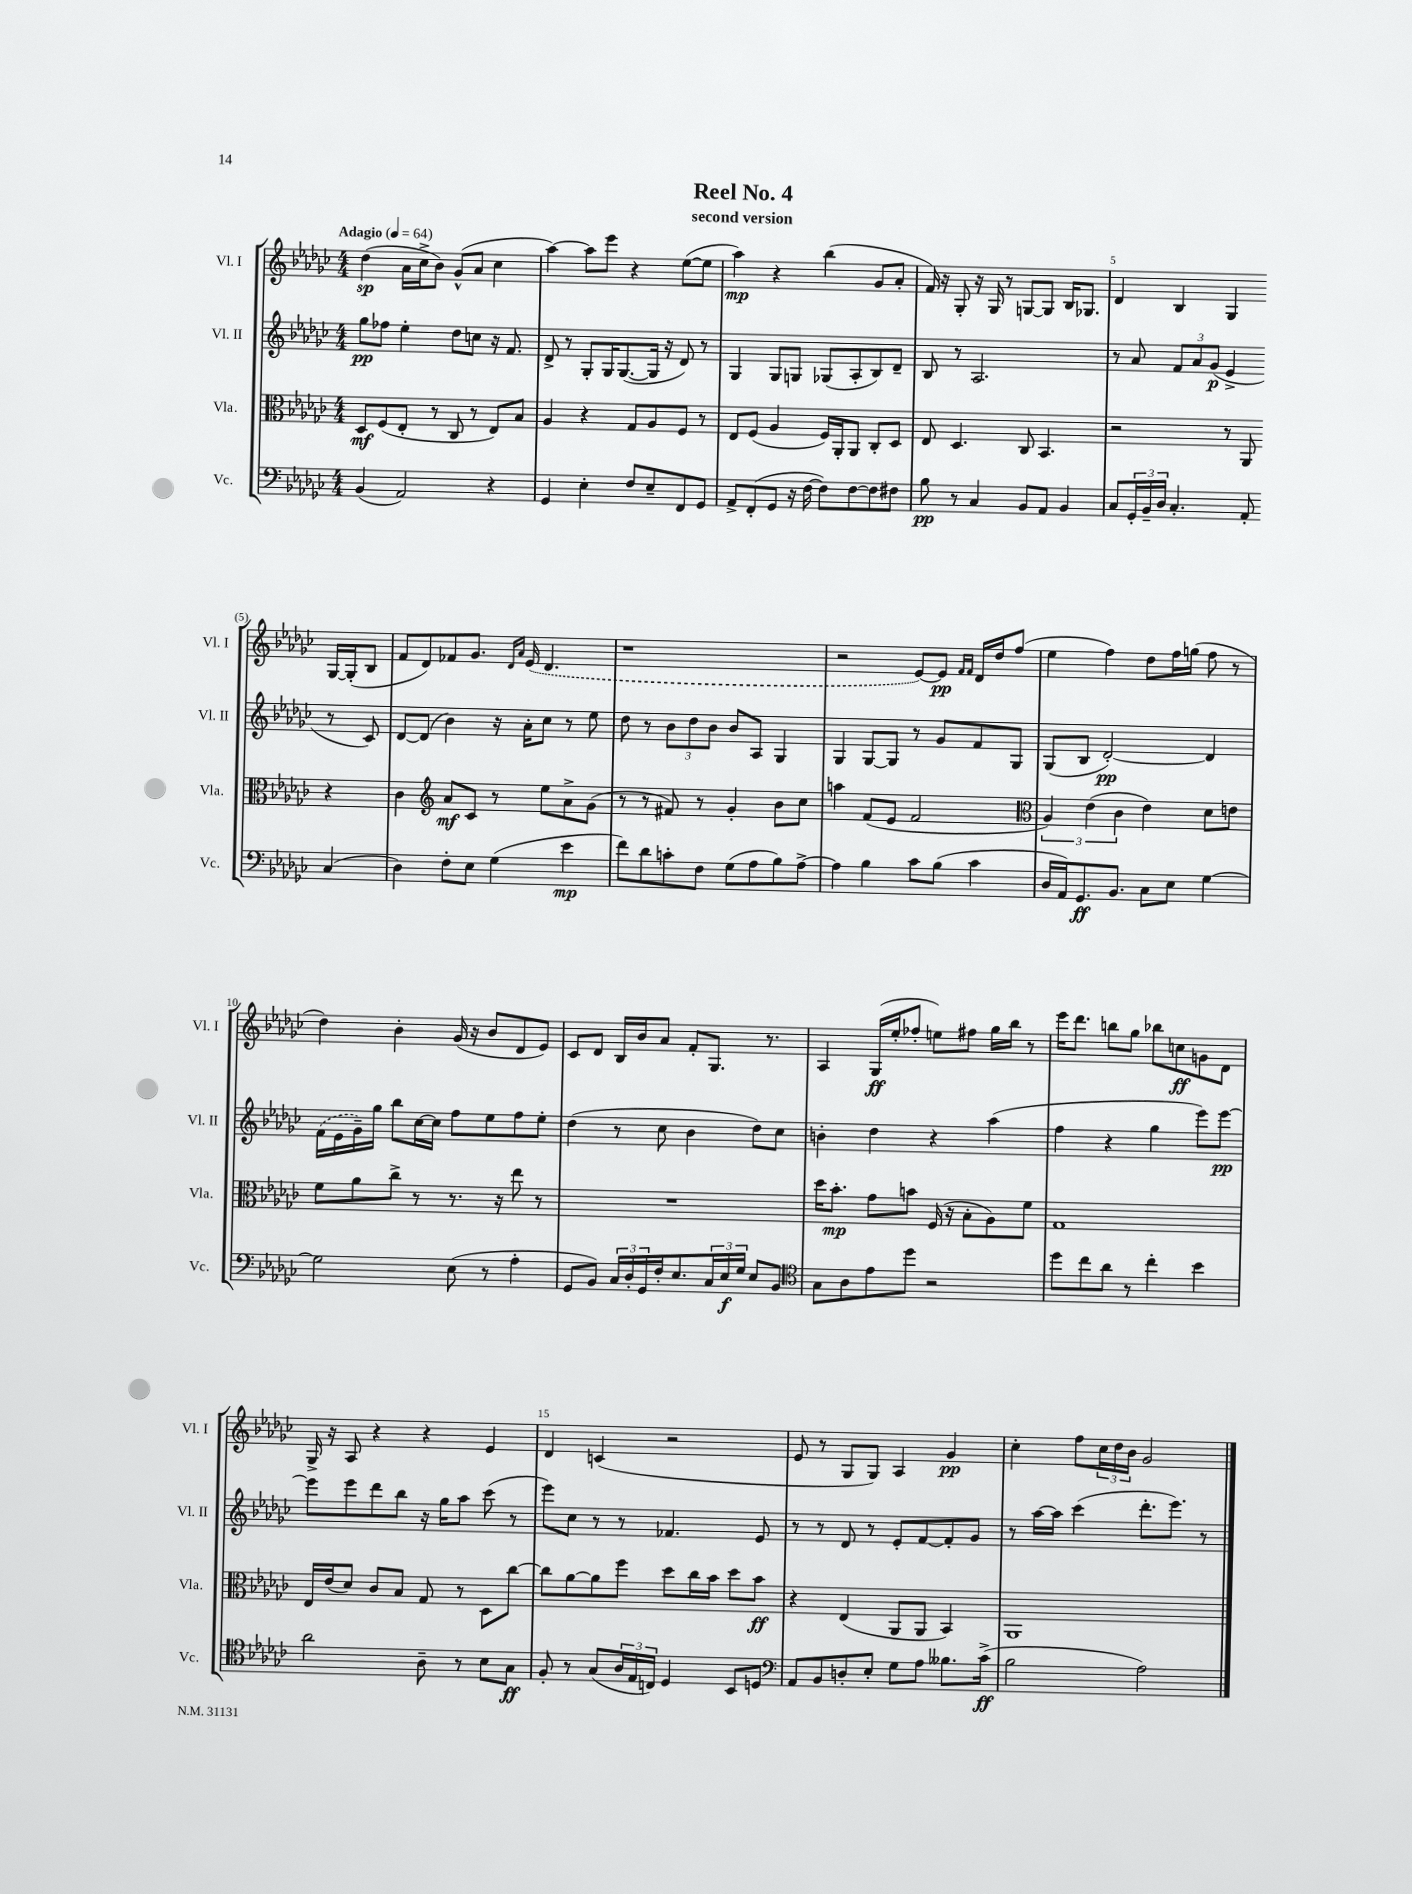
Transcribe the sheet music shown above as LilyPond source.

\header { title = "Reel No. 4" subtitle = "second version" }
<<
\new StaffGroup <<
\new Staff = "s0" \with { instrumentName = "Vl. I" shortInstrumentName = "Vl. I" } {
    \clef treble \key ges \major \numericTimeSignature \time 4/4 \tempo "Adagio" 4 = 64
    des''4\sp( aes'16 ces''16-> bes'8) ges'8-^( aes'8 ces''4 |
    aes''4~) aes''8 ees'''8 r4 ees''8~( ees''8 |
    aes''4\mp) r4 bes''4( ges'8 aes'8-. |
    f'16) r16 ges8-. r16 ges16 r8 g8~ g8 bes16 ges8. |
    des'4 bes4 ges4 ges16~ ges16-.( bes8 |
    f'8 des'8) fes'8 ges'8. \grace { des'16 aes'16 } \once \slurDashed ees'16( des'4. |
    r1 |
    r2 ees'8~) ees'8\pp \grace { f'16 f'16 } des'16 des''16 f''8( |
    ees''4 f''4) des''8 f''16 g''16( f''8 r8 |
    des''4) bes'4-. ges'16( r16 bes'8 des'8 ees'8) |
    ces'8 des'8 bes16 bes'16 aes'8 f'8-. ges8. r8. |
    aes4 ges16\ff( ees''16-. fes''8-. e''8) fis''8 ges''16 bes''16 r8 |
    ees'''16 des'''8. b''8 ges''8 bes''8 c''8\ff g'8 des'8 |
    ges16-> r16 aes8 r4 r4 ees'4 |
    des'4 c'4( r2 |
    ees'8 r8 ges8 ges8) aes4 ges'4\pp |
    ces''4-. f''8 \tuplet 3/2 { ces''16 des''16 bes'16 } ges'2 \bar "|." |
}
\new Staff = "s1" \with { instrumentName = "Vl. II" shortInstrumentName = "Vl. II" } {
    \clef treble \key ges \major \numericTimeSignature \time 4/4
    ges''8\pp fes''8 ees''4-. des''8 c''8 r16 f'8. |
    des'8-> r8 ges8-. ges16 ges8.~( ges16 r16 des'8) r8 |
    ges4 ges8 g8 ges8( aes8-. bes8) des'8-- |
    bes8 r8 aes2. |
    r8 aes'8 \tuplet 3/2 { f'8 aes'8 ges'8\p( } ees'4-> r8 ces'8) |
    des'8~ des'8( bes'4) r16 aes'16-. ces''8 r8 ees''8 |
    des''8 r8 \tuplet 3/2 { bes'8 des''8 bes'8 } bes'8 aes8 ges4 |
    ges4 ges8~ ges8 r8 ges'8 f'8 ges8 |
    ges8( bes8 des'2~-.\pp) des'4 |
    \once \slurDashed f'16( ees'16 ges'16--) ges''16 bes''8 ces''16~ ces''16 f''8 ees''8 f''8 ees''8-. |
    des''4( r8 ces''8 bes'4 des''8) ces''8 |
    b'4-. des''4 r4 aes''4( |
    f''4 r4 ges''4 ees'''8) ees'''8~\pp |
    ees'''8 ees'''8 des'''8 bes''8 r16 ges''16 aes''8 ces'''8( r8 |
    ees'''8) ces''8 r8 r8 fes'4. ees'8 |
    r8 r8 des'8 r8 ees'8-. f'8~ f'8-. ges'8 |
    r8 aes''16~ aes''16 ces'''4( des'''8.-. ees'''8.) r8 \bar "|." |
}
\new Staff = "s2" \with { instrumentName = "Vla." shortInstrumentName = "Vla." } {
    \clef alto \key ges \major \numericTimeSignature \time 4/4
    des8\mf f8( ees8-. r8 ces8 r8 ees8) bes8 |
    aes4 r4 ges8 aes8 f8 r8 |
    ees8 f8( aes4 f16) aes,16-. aes,8 ces8-. des8 |
    ees8 des4. ces8 bes,4. |
    r2 r8 aes,8 r4 |
    ces'4 \clef treble aes'8\mf ces'8 r8 ees''8 aes'8-> ges'8( |
    r8 r8 fis'8) r8 ges'4-. bes'8 ces''8 |
    a''4 f'8( ees'8 f'2 |
    \clef alto \tuplet 3/2 { aes4) ees'4( ces'4 } ees'4) des'8 e'8 |
    f'8 aes'8 ces''8-> r8 r8. r16 ees''8 r8 |
    R1 |
    des''16 bes'8.-.\mp ges'8 b'8 f16( r16 bes8-. aes8) f'8 |
    ges1 |
    ees16 ees'16( des'8) ces'8 bes8 ges8 r8 des8 ces''8~ |
    ces''8 aes'8~ aes'8 f''8 des''8 ces''16 bes'16 des''8 bes'8\ff |
    r4 ees4( aes,8 aes,8 bes,4) |
    aes,1 \bar "|." |
}
\new Staff = "s3" \with { instrumentName = "Vc." shortInstrumentName = "Vc." } {
    \clef bass \key ges \major \numericTimeSignature \time 4/4
    bes,4( aes,2) r4 |
    ges,4 ees4-. f8 ees8-- f,8 ges,8 |
    aes,8-> f,8-.( ges,8 r16 f16~ f8) f8~ f8 fis8 |
    bes8\pp r8 ces4 bes,8 aes,8 bes,4 |
    ces8 \tuplet 3/2 { ges,16-. bes,16-- des16 } ces4.-. aes,8-. ces4( |
    des4) f8-. ees8 ges4( ees'4\mp |
    f'8) des'8 c'8-. f8 ges8( aes8 bes8) aes8~-> |
    aes4 bes4 ces'8 bes8( ces'4 |
    des16 aes,16) ges,8.\ff bes,8. ces8 ees8 ges4~ |
    ges2 ees8( r8 aes4-. |
    ges,8 bes,8) \tuplet 3/2 { ces16 des16-. ges,16 } f16-. ees8. \tuplet 3/2 { ces16 ees16\f ges16 } ees8 bes,8 |
    \clef tenor ges8 aes8 ees'8 des''8 r2 |
    des''8 ces''8 aes'8 r8 ces''4-. bes'4 |
    aes'2 aes8-- r8 bes8 ges8\ff |
    f8-. r8 ges8( \tuplet 3/2 { aes16 ees16 c16) } des4 bes,8 d8 |
    \clef bass aes,8 bes,8 d8-. ees8-. ges8 aes8 beses8. ces'16->\ff( |
    bes2 aes2) \bar "|." |
}
>>
>>
\layout { \context { \Score \override BarNumber.break-visibility = ##(#f #t #t) barNumberVisibility = #(every-nth-bar-number-visible 5) } }
